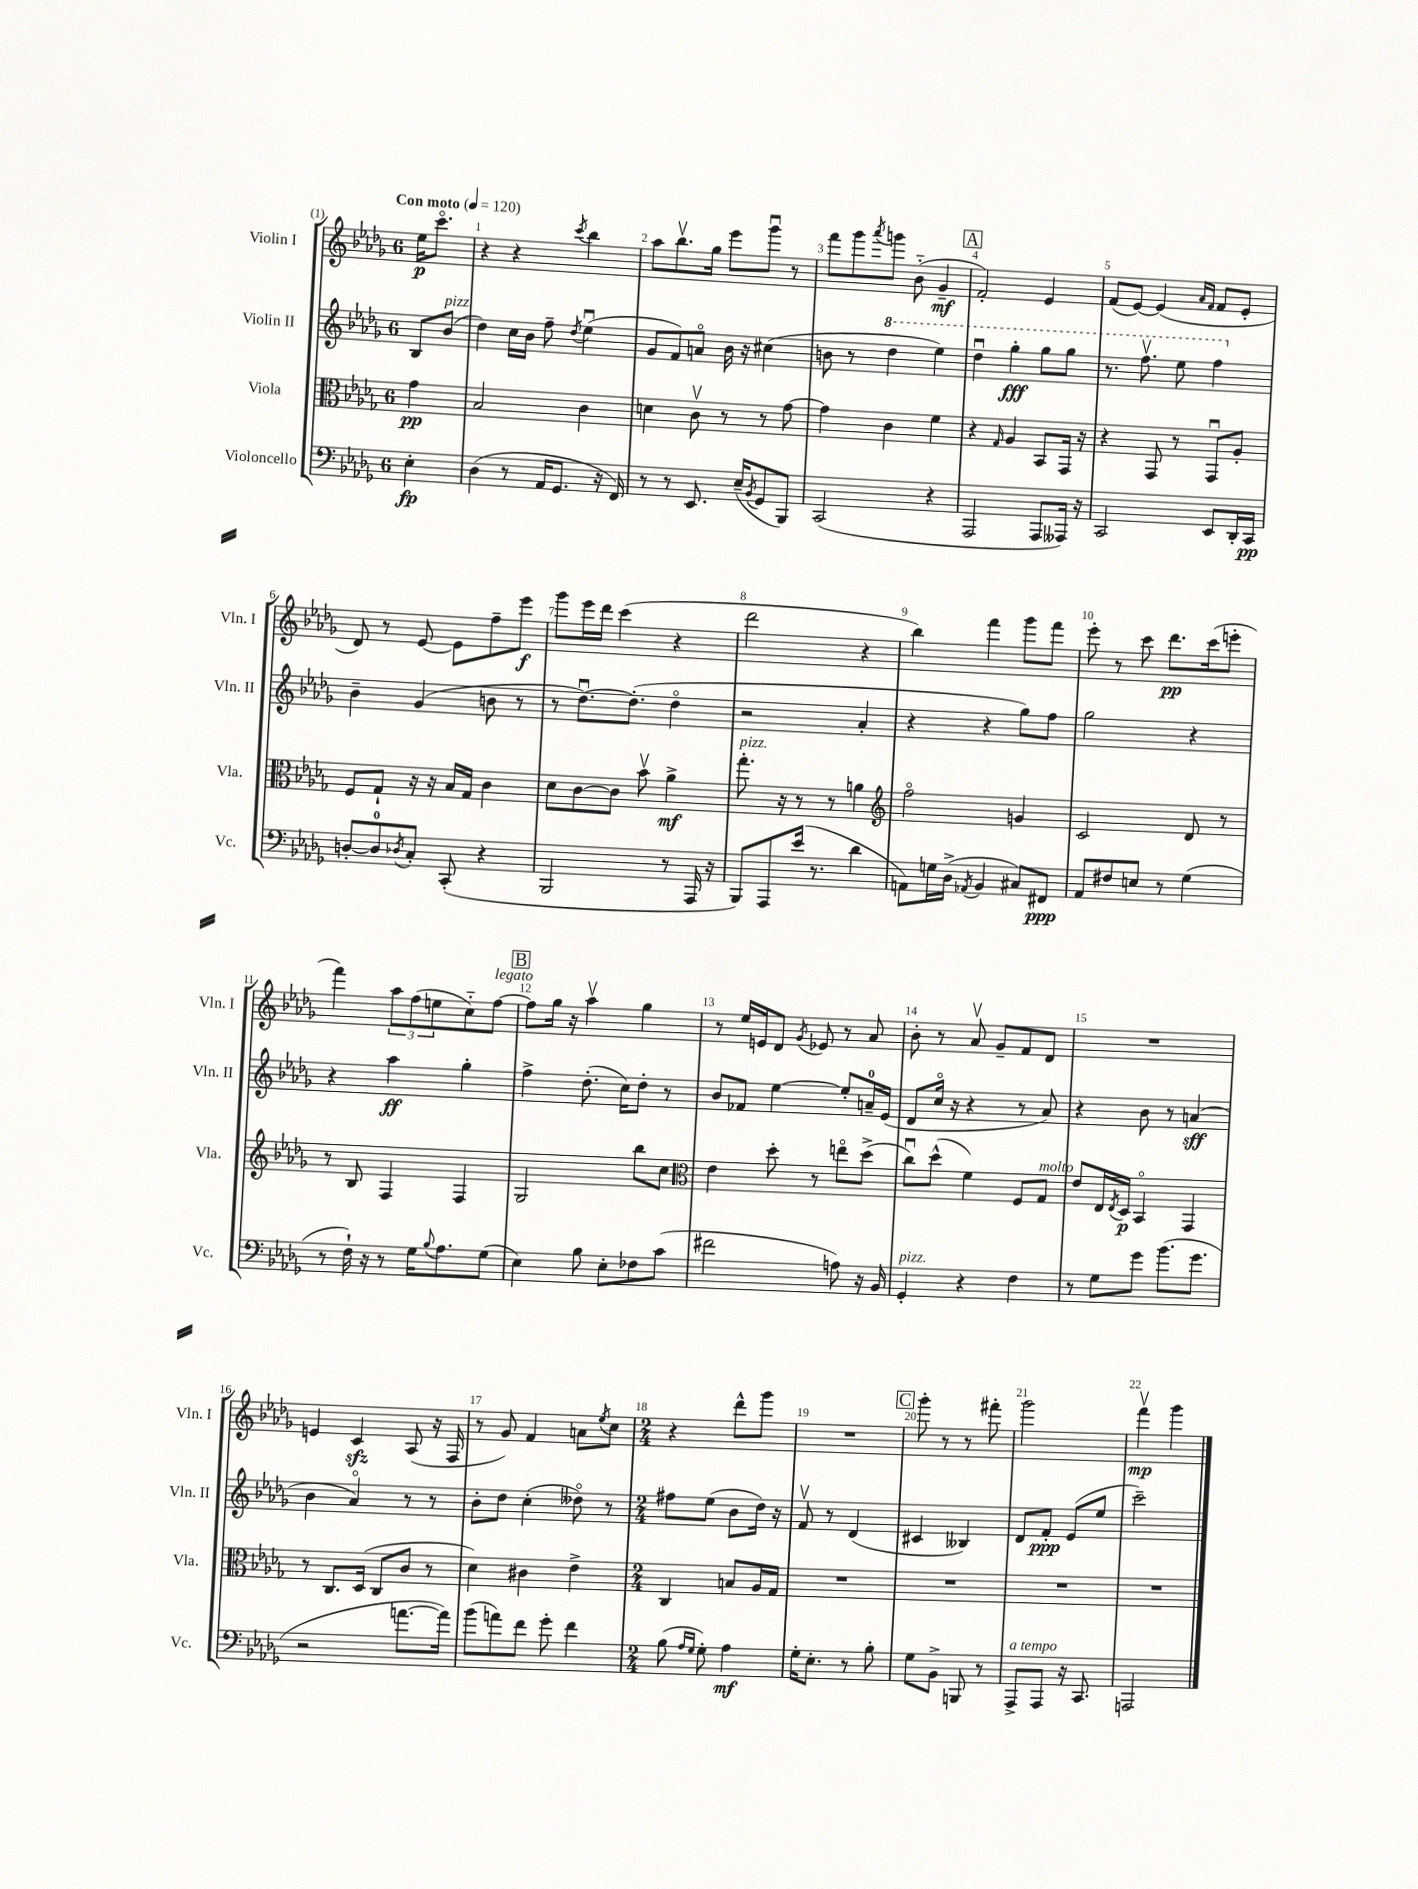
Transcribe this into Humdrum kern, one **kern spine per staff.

**kern	**kern	**kern	**kern
*staff4	*staff3	*staff2	*staff1
*clefF4	*clefC3	*clefG2	*clefG2
*k[b-e-a-d-g-]	*k[b-e-a-d-g-]	*k[b-e-a-d-g-]	*k[b-e-a-d-g-]
*M6/8	*M6/8	*M6/8	*M6/8
*MM120	*MM120	*MM120	*MM120
4E-'	4g-	8B-	16ee-
.	.	.	8.ccco
.	.	(8b-	.
=	=	=	=
(4D-	2B-	4dd-)	4r
8r	.	16cc	4r
.	.	16b-	.
16AA-	.	8ff~	.
8.GG-	.	.	.
.	.	8qdd-	8qccc
.	4c	(4ee-u	4bb-
16r	.	.	.
16FF)	.	.	.
=	=	=	=
8r	4d	8g-	8aa-
8r	.	8f)	8.bb-v
8.EE-	8cv	8ao	.
.	.	.	16gg-
.	8r	16b-	8eee-
(16E-~	.	16r	.
8qBB-	.	.	.
8GG-	8r	(4cc#	8ggg-u
8BBB-)	[8g-	.	8r
=	=	=	=
(2CC	4g-]	8b	8fff
.	.	8r	8ggg-
.	.	.	8qaaa-
.	4c	4ddd-	8ggg
.	.	.	(8b-'~
4r	4f	4eee-)	4g-~
=	=	=	=
2AAA-	4r	4ddd-u	2f')
.	16qqG-	.	.
.	4A-	4ggg-'	.
8AAA-	8BB-	8ggg-	4e-
16AAA--)	16GG-	8ggg-	.
16r	16r	.	.
=	=	=	=
2CC	4r	8.r	(8f
.	.	.	[8e-)
.	.	8.fffv	.
.	8GG-	.	(4e-]
.	8r	8eee-	.
.	.	.	16qqa-
.	.	.	16qqf
8EE-	8GG-u	4fff	8f
16DD-'	8A-'	.	8e-'
16CC	.	.	.
=	=	=	=
[8D'	8F	4b-~	8d-)
8D]	8G-`	.	8r
8qD-	.	.	.
8C'	16r	(4g-	[8e-
.	16r	.	.
(8CC'	16B-	.	8e-]
.	16G-	.	.
4r	4c	8b	8ff~
.	.	8r	8eee-
=	=	=	=
2BBB-	8d-	8r	8ggg-
.	[8c	[8.dd-u)	16eee-
.	.	.	16ddd-
.	8c]	.	(4ccc
.	.	(8.dd-']	.
.	8b-v	.	.
8r	4a-^	4dd-o	4r
16AAA-	.	.	.
16r	.	.	.
=	=	=	=
8BBB-)	8.gg-'	2r	2ddd-
8AAA-	.	.	.
.	16r	.	.
(16e-	8r	.	.
8.r	.	.	.
.	8r	.	.
4d-	4a	4a-'	4r
=	=	=	=
*	*clefG2	*	*
8AA)	2ffo	4r	4bb-)
16G	.	.	.
(16D-^	.	.	.
8qAA-	.	.	.
4BB-	.	4r	4fff
8C#)	4g	8gg-)	8ggg-
8FF#	.	8ff	8fff
=	=	=	=
8AA-	2c	2gg-	8eee-'
8F#	.	.	8r
8E	.	.	8ccc
8r	.	.	8.ddd-
(4G-	8d-	4r	.
.	.	.	(16ccc
.	8r	.	8eee'
=	=	=	=
8r	8r	4r	4fff)
16F`)	8B-	.	.
16r	.	.	.
8r	4F	4aa-	12aa-
.	.	.	(12ff
16G-	.	.	.
.	.	.	12ee
8qqB-	.	.	.
8.A-	.	.	.
.	4F	4gg-'	8cc'~)
(8G-	.	.	[8ff
=	=	=	=
4E-)	2G-	4ff^	8ff]
.	.	.	16gg-
.	.	.	16r
8B-	.	(8.dd-'	4aa-v
8E-'	.	.	.
.	.	16cc)	.
8F-	8bb-	8dd-'	4gg-
(8c	8cc	8r	.
=	=	=	=
*	*clefC3	*	*
2f#	4e-	8b-	8r
.	.	8f-	16ee-
.	.	.	16e
.	8dd-'	[4ee-	8d-
.	.	.	8qg-
.	8r	.	8e-
8A)	8eeo	8ee-']	8r
16r	(8dd-^	16a~	8a-
16BB-	.	(16e-	.
=	=	=	=
4GG-'	8ccu)	8d-	8b-'
.	(8dd-^^	16cco	8r
.	.	16r	.
4r	4f)	4r	8a-v
.	.	.	8g-~
4F	8F	8r	8f
.	8G-	8a-)	8d-
=	=	=	=
8r	8e-	4r	2.r
8G-	16E-	.	.
.	8qE-	.	.
.	16D-	.	.
8g-	4BB-o	8b-	.
(8.b-	.	8r	.
.	4GG-	(4a	.
8.g-	.	.	.
=	=	=	=
2r	8r	4b-	4e
.	8.C	.	.
.	.	4a-o)	4c
.	(16D-	.	.
.	8C	.	.
[8.a	8c	8r	(8A-
.	8r	8r	16r
16a])	.	.	16F
=	=	=	=
(8b-	4d-)	8b-'	8r
8a)	.	8dd-	8g-)
8f	4c#	(4cc'	4f
8g-'	.	.	.
4f	4e-^	8dd--o)	8a
.	.	.	8qee-
.	.	8r	8cc
=	=	=	=
*M2/4	*M2/4	*M2/4	*M2/4
(8B-	4C	8ff#	4r
16qqA-	.	.	.
16qqG-	.	.	.
8G-')	.	(8ee-	.
4A-	8B	8b-	8ddd-^^
.	16A-	16dd-)	8ggg-
.	16G-	16r	.
=	=	=	=
16G-'	2r	8fv	2r
8.E-'	.	.	.
.	.	8r	.
8r	.	(4d-	.
8B-'	.	.	.
=	=	=	=
8G-	2r	4c#	8ggg-'
8BB-^	.	.	8r
8BBB	.	4B--)	8r
8r	.	.	8fff#'
=	=	=	=
8AAA-^	2r	8d-	2ggg-
8AAA-	.	8f'	.
16r	.	(8e-	.
8.CC	.	.	.
.	.	8ee-	.
=	=	=	=
2AAA	2r	2ccc~)	4fffv
.	.	.	4ggg-
==	==	==	==
*-	*-	*-	*-
